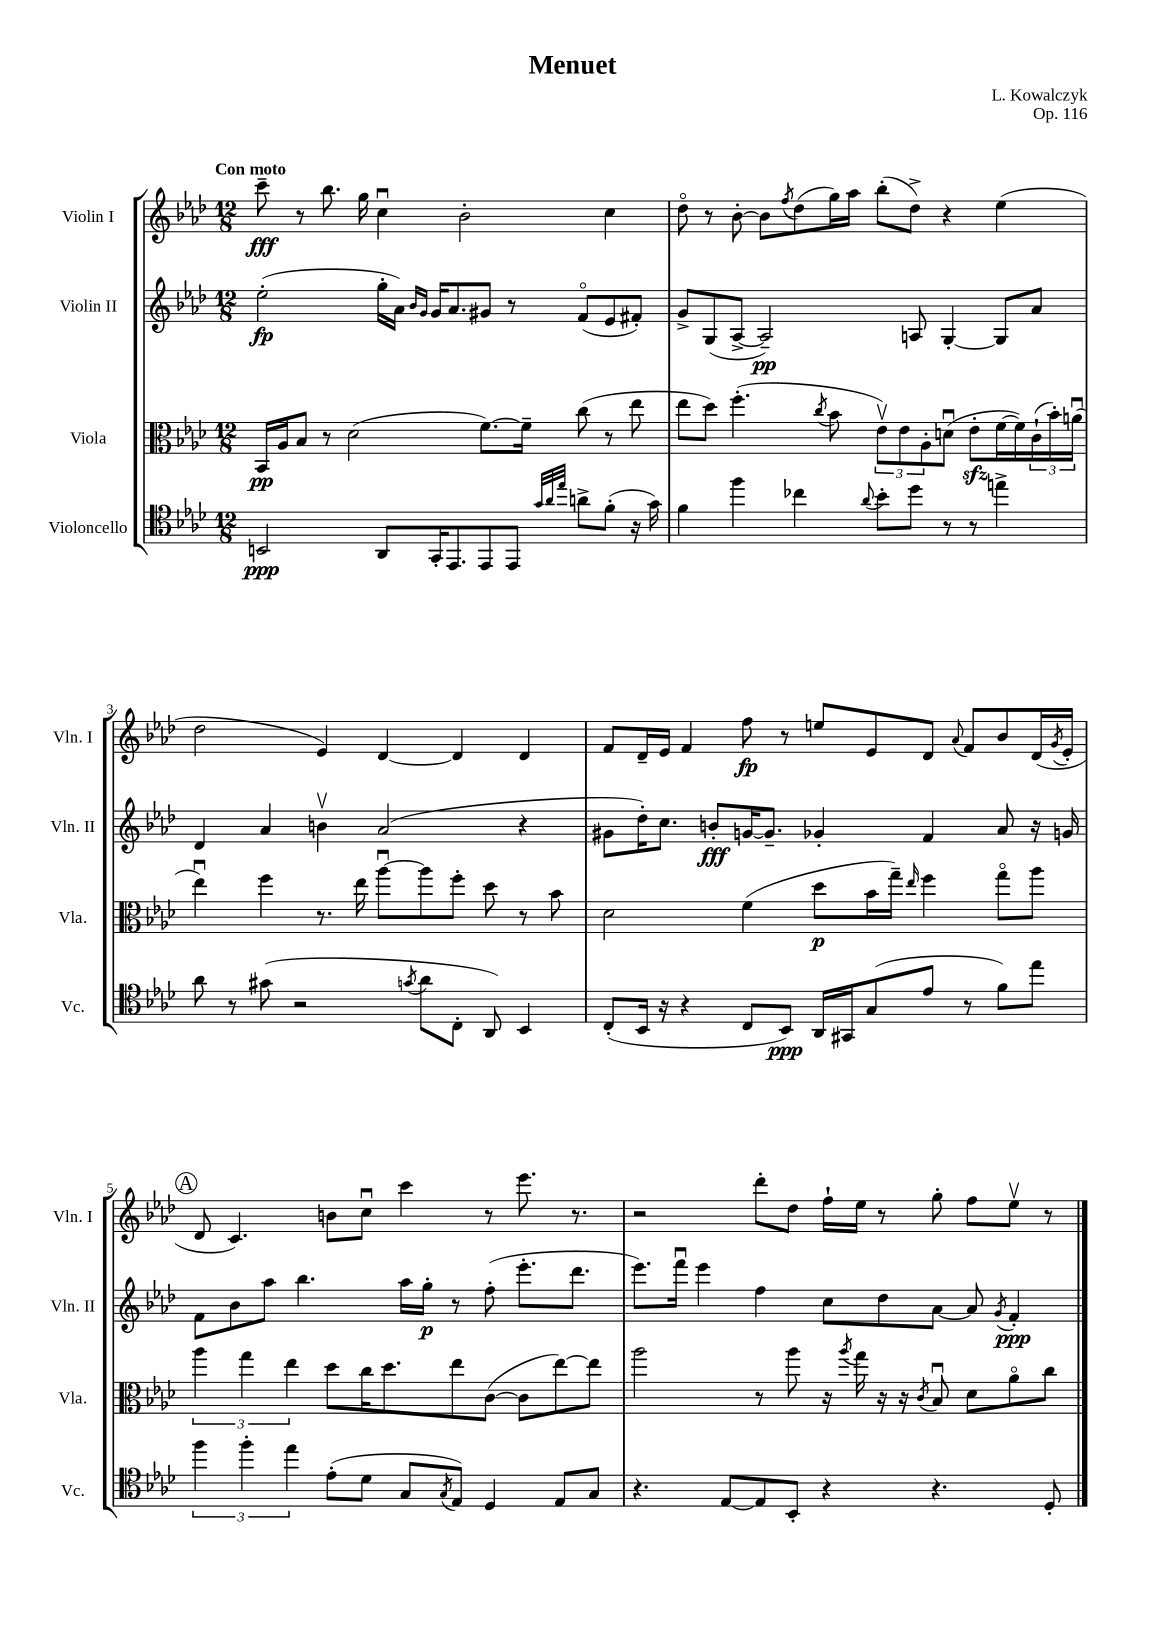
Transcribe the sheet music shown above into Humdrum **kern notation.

**kern	**kern	**kern	**kern
*staff4	*staff3	*staff2	*staff1
*clefC4	*clefC3	*clefG2	*clefG2
*k[b-e-a-d-]	*k[b-e-a-d-]	*k[b-e-a-d-]	*k[b-e-a-d-]
*M12/8	*M12/8	*M12/8	*M12/8
2BB	16BB-	(2ee-'	8ccc~
.	16A-	.	.
.	8B-	.	8r
.	8r	.	8.bb-
.	(2d-	.	.
.	.	.	16gg
8AA-	.	16gg'	4ccu
.	.	16a-)	.
.	.	16qqb-	.
.	.	16qqg	.
16GG'	.	16g	.
8.EE-	.	8.a-	.
.	.	.	2b-'
8EE-	[8.f)	8g#	.
8EE-	.	8r	.
.	16f~]	.	.
32qqg	.	.	.
32qqa-	.	.	.
32qqee-	.	.	.
8a^	(8cc	(8fo	.
(8f'	8r	8e-	4cc
16r	8ee-	8f#')	.
16g)	.	.	.
=	=	=	=
4f	8ee-	8g^	8dd-o
.	8dd-)	(8G	8r
4ff	(4.ff'	[8A-^	[8b-'
.	.	2A-~])	8b-]
.	.	.	8qff
4cc-	.	.	(8dd-
.	8qcc	.	.
.	8b-	.	16gg)
.	.	.	16aa-
8qqa-	.	.	.
8b-'	12e-v)	.	(8bb-'
.	12e-	.	.
8dd-	.	8A	8dd-^)
.	12A-'	.	.
8r	(8du	[4G'	4r
8r	8e-'	.	.
4ee^	[16f	8G]	(4ee-
.	16f])	.	.
.	(24c`	8a-	.
.	24b-')	.	.
.	(24au	.	.
=	=	=	=
8a-	4ee-u)	4d-	2dd-
8r	.	.	.
(8g#	4ff	4a-	.
2r	.	.	.
.	8.r	4bv	4e-)
.	16ee-	.	.
.	[8aa-u	(2a-	[4d-
8qg	.	.	.
8a-	8aa-]	.	.
8C'	8ff'	.	4d-]
8AA-)	8dd-	.	.
4BB-	8r	4r	4d-
.	8b-	.	.
=	=	=	=
(8C'	2d-	8g#	8f
16BB-	.	16dd-')	16d-~
16r	.	8.cc	16e-
4r	.	.	4f
.	.	8b'	.
8C	(4f	[16g	8ff
.	.	8.g~]	.
8BB-)	.	.	8r
16AA-	8dd-	4g-'	8ee
16GG#	.	.	.
(8G	16b-	.	8e-
.	16gg~)	.	.
.	16qqee-	.	.
8e-	4ff	4f	8d-
.	.	.	8qqa-
8r	.	.	8f
8f)	8ggo	8a-	8b-
8ee-	8aa-	16r	(16d-
.	.	.	8qg
.	.	16g	16e-'
=	=	=	=
6ff	6aa-	8f	8d-
.	.	8b-	4.c)
6ff'	6gg	.	.
.	.	8aa-	.
6ee-	6ee-	.	.
.	.	4.bb-	.
(8e-'	8dd-	.	8b
8d-	16cc	.	8ccu
.	8.dd-	.	.
8G	.	16aa-	4ccc
.	.	16gg'	.
8qG	.	.	.
8E-)	8ee-	8r	.
4D-	([8c	(8ff'	8r
.	8c]	8.eee-'	8.eee-
8E-	[8ee-)	.	.
.	.	8.ddd-	8.r
8G	8ee-]	.	.
=	=	=	=
4.r	2aa-	8.eee-)	2r
.	.	16fffu	.
.	.	4eee-	.
[8E-	.	.	.
8E-]	8r	4ff	8ddd-'
8BB-'	8aa-	.	8dd-
4r	16r	8cc	16ff`
.	8qaa-	.	.
.	16gg	.	16ee-
.	16r	8dd-	8r
.	16r	.	.
.	8qc	.	.
4.r	8B-u	[8a-	8gg'
.	8d-	8a-]	8ff
.	.	8qg	.
.	8a-o	4f'	8ee-v
8D-'	8cc	.	8r
==	==	==	==
*-	*-	*-	*-
